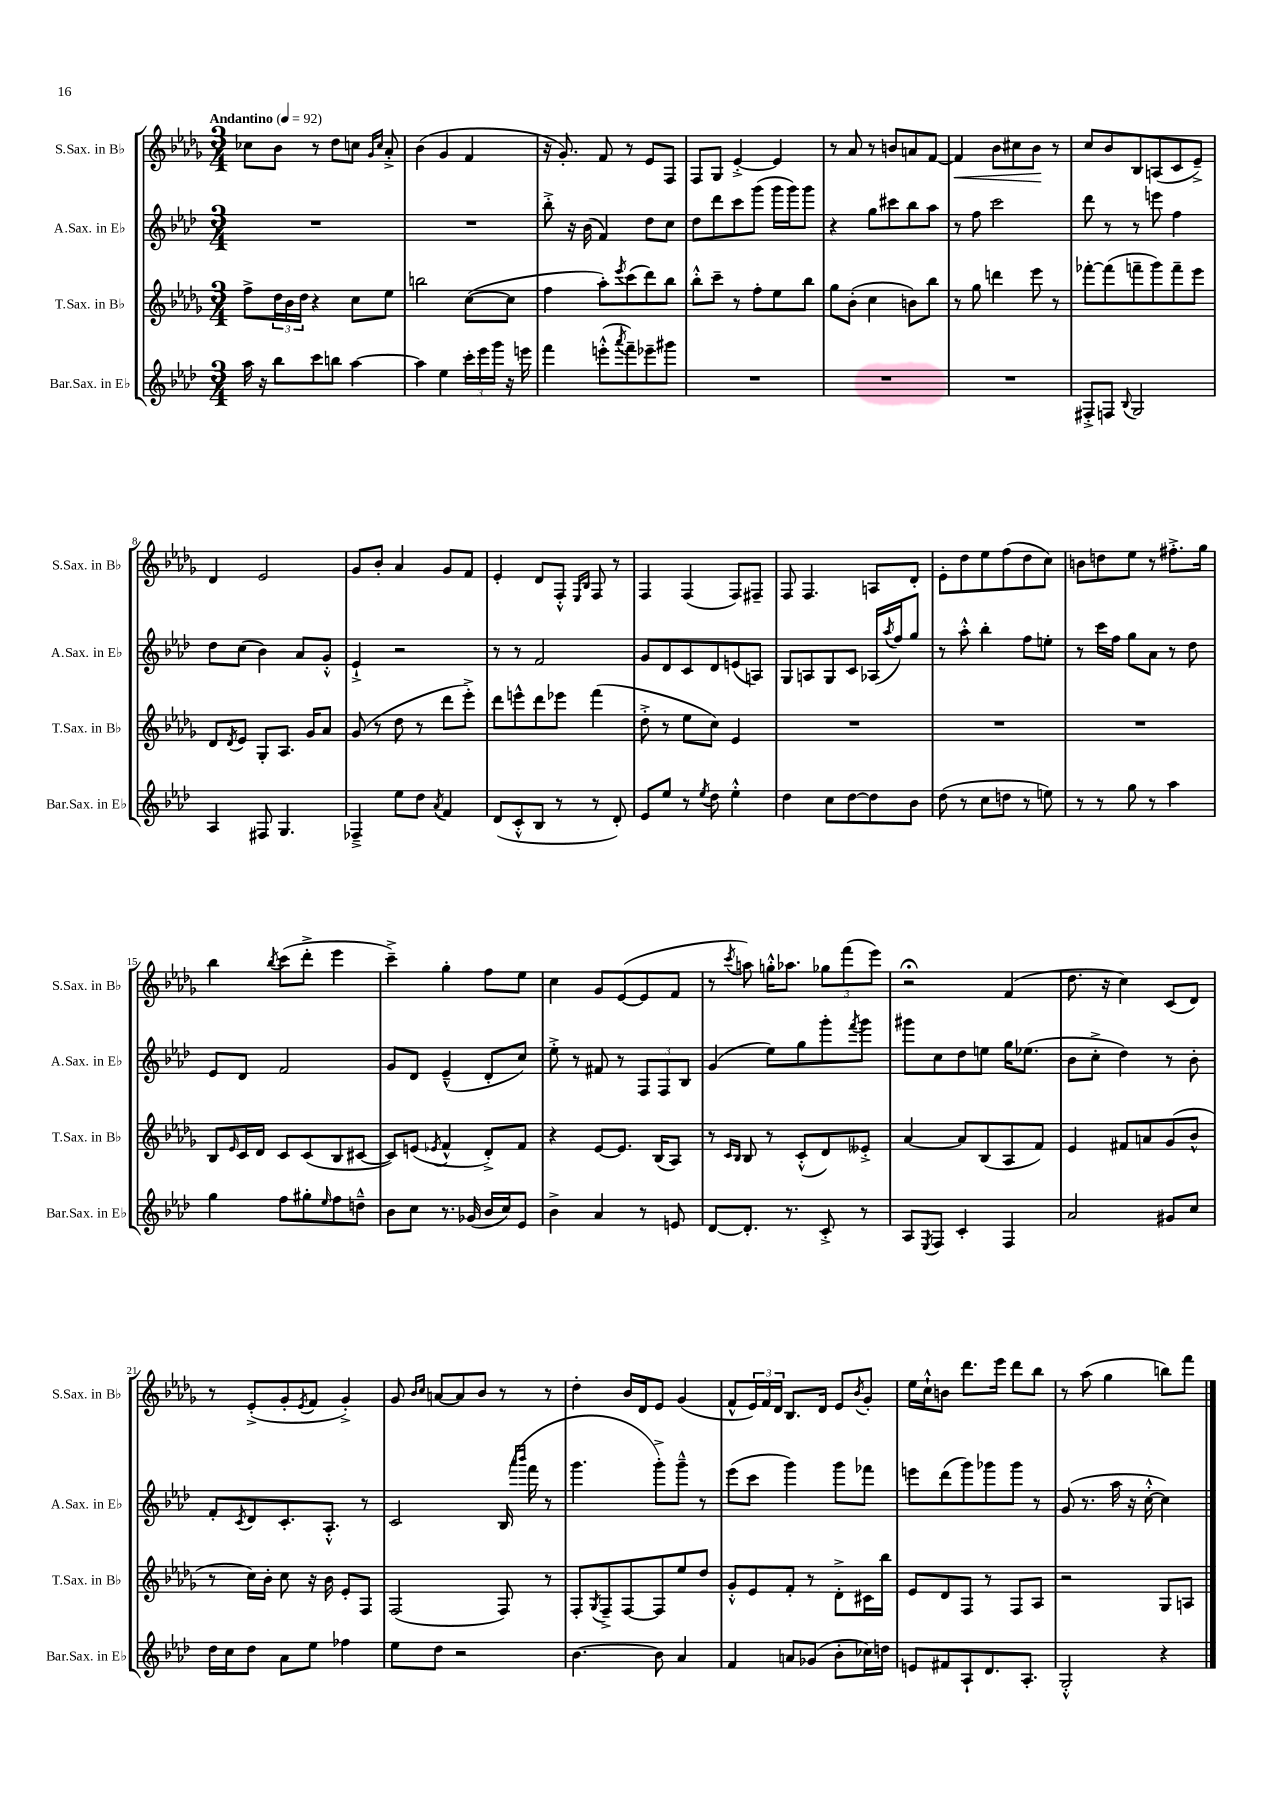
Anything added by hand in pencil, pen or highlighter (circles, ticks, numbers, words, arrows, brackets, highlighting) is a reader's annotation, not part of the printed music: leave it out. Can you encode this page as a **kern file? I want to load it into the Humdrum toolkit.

**kern	**kern	**kern	**kern
*staff4	*staff3	*staff2	*staff1
*clefG2	*clefG2	*clefG2	*clefG2
*k[b-e-a-d-]	*k[b-e-a-d-g-]	*k[b-e-a-d-]	*k[b-e-a-d-g-]
*M3/4	*M3/4	*M3/4	*M3/4
*MM92	*MM92	*MM92	*MM92
16aa-\	8ff^\L	2.r	8cc-\L
16r	.	.	.
8bb-\L	24dd-\L	.	8b-\J
.	24b-\	.	.
.	24dd-\JJ	.	.
8ccc\	4r	.	8r
8bb\J	.	.	8dd-\L
[4aa-\	8cc\L	.	8cc\J
.	.	.	16qqg-/LL
.	.	.	16qqcc/JJ
.	8ee-\J	.	8a-'^/
=	=	=	=
4aa-\]	2bb\	2.r	(4b-\
4ee-\	.	.	4g-/
24ccc'\LL	([8cc\L	.	4f/
24eee-\	.	.	.
24ggg\JJ	.	.	.
16r	8cc\]J	.	.
16eee\	.	.	.
=	=	=	=
4fff\	4ff\	8bb-'^\	16r
.	.	.	8.g-'/)
.	.	16r	.
.	.	(16b-\	.
(8eee'^^\L	8aa-'\L)	4f/)	8f/
8qaaa-/	8qeee-/	.	.
8fff~\)	(8ccc\	.	8r
8eee-~\	8ddd-\)	8dd-\L	8e-/L
8ggg#\J	8bb-\J	8cc\J	8F/J
=	=	=	=
2.r	8bb-'^^\L	8dd-\L	8F/L
.	8ccc~\J	8ddd-\	8G-/J
.	8r	8ccc\	[4e-'^/
.	8ff'\L	(8ggg\J	.
.	8ee-\	16ggg\LL	4e-/]
.	.	16ggg\J)	.
.	8bb-\J	8ggg\J	.
=	=	=	=
2.r	8gg-\L	4r	8r
.	(8b-'\J	.	8a-/
.	4cc\	8gg\L	8r
.	.	8ccc#\	8b/L
.	8b\L)	8bb-\	8a/
.	8bb-\J	8aa-\J	[8f/J
=	=	=	=
2.r	8r	8r	4f/]
.	8gg-\	8ff\	.
.	4ddd\	2ccc\	8b-\L
.	.	.	8cc#\
.	8eee-\	.	8b-\J
.	8r	.	8r
=	=	=	=
8F#'^/L	[8fff-'\L	8ddd-\	8cc/L
8F/J	(8fff-\]	8r	8b-/
8qqB-/	.	.	.
2G/	8fff~\	8r	8B-/
.	8ggg-\)	8eee\	(8A/
.	8fff~\	4ff\	8c/
.	8eee-\J	.	8e-~^/J)
=	=	=	=
4A-/	8d-/L	8dd-\L	4d-/
.	8qd-/	.	.
.	8e-/J	(8cc\J	.
8F#/	8G-'/L	4b-\)	2e-/
4.G/	8.A-/J	.	.
.	.	8a-/L	.
.	16g-/LK	.	.
.	8a-/J	8g'^^/J	.
=	=	=	=
4F-~^/	(8g-/	4e-`^/	8g-/L
.	8r	.	8b-'/J
8ee-\L	8dd-\	2r	4a-/
8dd-\J	8r	.	.
8qa-/	.	.	.
4f/	8ddd-\L	.	8g-/L
.	8eee-'^\J)	.	8f/J
=	=	=	=
(8d-/L	8ddd-\L	8r	4e-'/
8c'^^/	8eee^^\	8r	.
8B-/J	8ddd-\	2f/	8d-/L
8r	8eee-\J	.	8F'^^/J
.	.	.	16qqE-/LL
.	.	.	16qqB-/JJ
8r	(4fff\	.	8F/
8d-'/)	.	.	8r
=	=	=	=
8e-/L	8dd-'^\	8g/L	4F/
8ee-/J	8r	8d-/	.
8r	8ee-\L	8c/	(4F/
8qee-/	.	.	.
8dd-\	8cc\J)	8d-/	.
4ee-'^^\	4e-/	(8e/	8F/L)
.	.	8A/J)	8F#~/J
=	=	=	=
4dd-\	2.r	8G/L	8F/
.	.	8A/	4.F/
8cc\L	.	8G/	.
[8dd-\	.	8c/J	.
8dd-\]	.	(16A-/LL	8A/L
.	.	8qaa-/	.
.	.	16ff/J)	.
8b-\J	.	8gg/J	8d-'/J
=	=	=	=
(8dd-\	2.r	8r	8e-'\L
8r	.	8aa-'^^\	8dd-\
8cc\L	.	4bb-'\	8ee-\
8dd\J	.	.	(8ff\
8r	.	8ff\L	8dd-\
8ee\)	.	8ee'\J	8cc\J)
=	=	=	=
8r	2.r	8r	8b\L
8r	.	16ccc\LL	8dd\
.	.	16ff\JJ	.
8gg\	.	8gg\L	8ee-\J
8r	.	8a-\J	8r
4aa-\	.	8r	8.ff#'^\L
.	.	8dd-\	.
.	.	.	16gg-\Jk
=	=	=	=
4gg\	8B-/L	8e-/L	4bb-\
.	16qqe-/	.	.
.	16c/L	8d-/J	.
.	16d-/JJ	.	.
.	.	.	8qbb-/
8ff\L	8c/L	2f/	(8ccc\L
8gg#'\	(8c/	.	8ddd-'^\J
16qqee-/	.	.	.
8ff\	8B-/	.	4eee-\
8dd~^^\J	[8c#/J	.	.
=	=	=	=
8b-\L	8c#/]L)	8g/L	4ccc~^\)
8cc\J	(8e/J	8d-/J	.
.	8qe-/	.	.
8.r	4f^^/	(4e-~^^/	4gg-'\
(16g-/	.	.	.
16b-/LL	8d-'^/L)	8d-'/L	8ff\L
16cc/J)	.	.	.
8e-/J	8f/J	8cc/J)	8ee-\J
=	=	=	=
4b-^\	4r	8ee-'^\	4cc\
.	.	8r	.
4a-/	[8e-/L	8f#/	8g-/L
.	8.e-/]J	8r	([8e-/
8r	.	12F/L	8e-/]
.	(16B-/LK	.	.
.	.	12F/	.
8e/	8A-/J)	.	8f/J
.	.	12B-/J	.
=	=	=	=
[8d-/L	8r	(4g/	8r
.	16qqc/LL	.	.
.	16qqB-/JJ	.	8qccc/
8.d-'/]J	8B-/	.	8aa\)
.	8r	8ee-\L)	16gg'^^\LK
8.r	.	.	8.aa-\J
.	(8c'^^/L	8gg\	.
8c'^/	8d-/)	8ggg'\	12gg-\L
.	.	.	(12fff\
.	.	8qfff/	.
8r	8e--'^/J	8ggg\J	.
.	.	.	12eee-\J)
=	=	=	=
8A-/L	[4a-/	8ggg#\L	2r;
8qE-/	.	.	.
8F/J	.	8cc\	.
4c'/	8a-/]L	8dd-\	.
.	(8B-/	8ee\J	.
4F/	8A-/	16gg\LK	(4f/
.	.	(8.ee-\J	.
.	8f/J)	.	.
=	=	=	=
2a-/	4e-/	8b-\L	8.dd-\
.	.	8cc'^\J	.
.	.	.	16r
.	8f#/L	4dd-\)	4cc\)
.	8a/	.	.
8g#/L	(8g-/	8r	(8c/L
8cc/J	8b-^^/J	8b-'\	8d-/J)
=	=	=	=
16dd-\LL	8r	8f'/L	8r
16cc\J	.	.	.
.	.	8qc/	.
8dd-\J	16cc\LL)	8d-/	(8e-'^/L
.	16b-'\JJ	.	.
8a-\L	8cc\	8.c'/	8g-'/
.	.	.	8qe-/
8ee-\J	16r	.	8f/J
.	16b-\	8.A-'^^/J	.
4ff-\	8e-'/L	.	4g-'^/)
.	8F/J	8r	.
=	=	=	=
8ee-\L	(2F/	2c/	8g-/
.	.	.	16qqb-/LL
.	.	.	16qqcc/JJ
8dd-\J	.	.	[8a/L
2r	.	.	8a/]
.	.	.	8b-/J
.	8F/)	(16B-/	8r
.	.	16qqaaa-/LL	.
.	.	16qqbbb-/JJ	.
.	.	16fff\	.
.	8r	8r	8r
=	=	=	=
[4.b-\	8F'/L	4.ggg\	4dd-'\
.	8qG-/	.	.
.	8F~^/	.	.
.	[8F/	.	16b-/LL
.	.	.	16d-/J
8b-\]	8F/]	8ggg'^\L)	8e-/J
4a-/	8ee-/	8ggg~^^\J	(4g-/
.	8dd-/J	8r	.
=	=	=	=
4f/	8g-'^^/L	(8eee-\L	8f^^/L
.	8e-/	8ccc\J	24e-/L)
.	.	.	24f/
.	.	.	24d-/JJ
8a/L	8f'/J	4ggg\)	8.B-/L
(8g-/J	8r	.	.
.	.	.	16d-/Jk
8b-'\L	8d-'^\L	8ggg\L	8e-/L
.	.	.	8qb-/
16cc-\L)	16c#\L	8fff-\J	8g-'/J
16dd\JJ	16bb-\JJ	.	.
=	=	=	=
8e/L	8e-/L	8eee\L	16ee-\LL
.	.	.	16cc`^^\J
8f#/	8d-/	(8ddd-\	8b\J
8A-`/	8F/J	8ggg\)	8.ddd-\L
8.d-/	8r	8ggg-\	.
.	.	.	16eee-\Jk
.	8F/L	8ggg-\J	8ddd-\L
8.A-'/J	.	.	.
.	8A-/J	8r	8bb-\J
=	=	=	=
2G'^^/	2r	(8g/	8r
.	.	8.r	(8aa-\
.	.	.	4gg-\
.	.	16aa-\	.
.	.	16r	.
.	.	[16cc'^^\	.
4r	8G-/L	4cc\])	8bb\L)
.	8A/J	.	8fff\J
==	==	==	==
*-	*-	*-	*-
